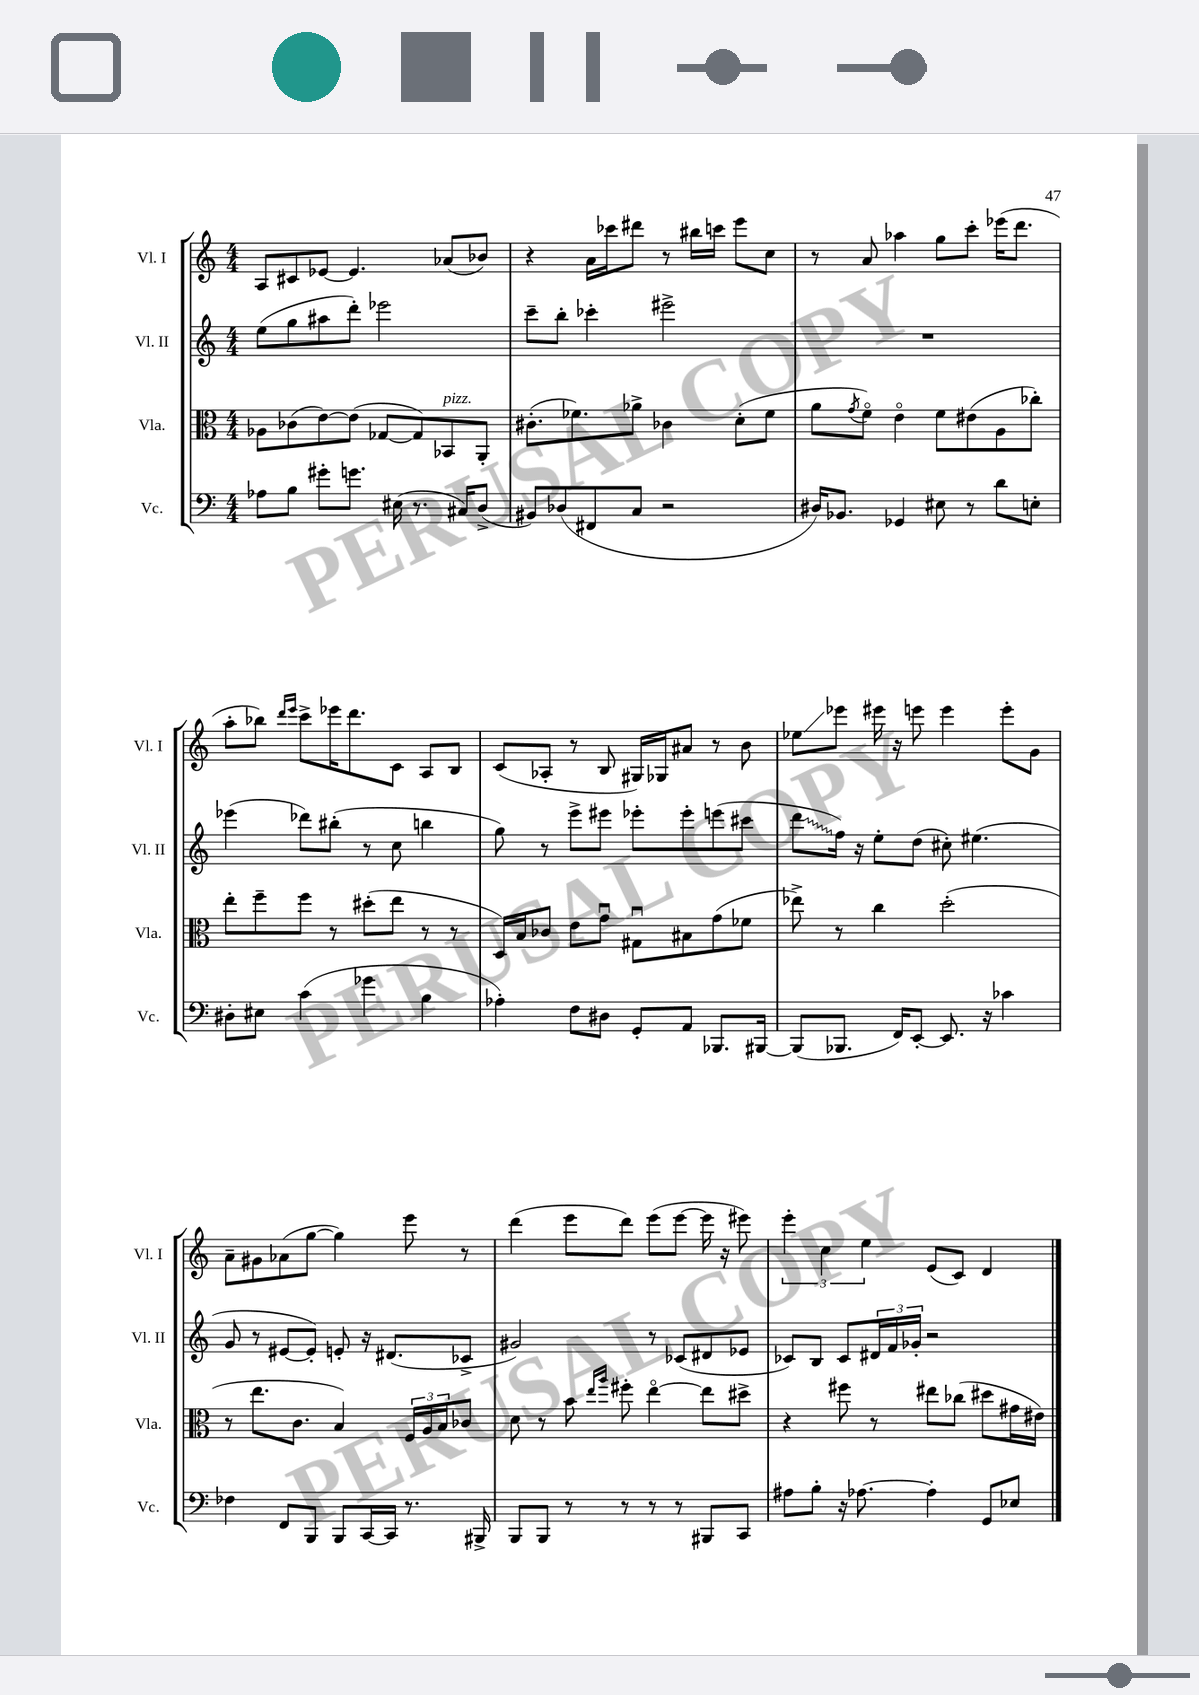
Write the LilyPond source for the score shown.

<<
\new StaffGroup <<
\new Staff = "s0" \with { instrumentName = "Vl. I" shortInstrumentName = "Vl. I" } {
    \clef treble \key c \major \numericTimeSignature \time 4/4
    a8 cis'8 ees'8~ ees'4. aes'8( bes'8) |
    r4 a'16 ces'''16 dis'''8 r8 bis''16 c'''16 e'''8 c''8 |
    r8 a'8 aes''4 g''8 c'''8-. ees'''16( d'''8. |
    a''8-. bes''8) \grace { d'''16 e'''16 } c'''8-> ees'''16 d'''8. c'8 a8 b8 |
    c'8( aes8-. r8 b8 gis16) ges16 ais'8 r8 b'8 |
    ees''8\glissando ees'''8 eis'''16 r16 e'''8 e'''4 e'''8-. g'8 |
    a'8-- gis'8 aes'8( g''8~ g''4) e'''8 r8 |
    d'''4( e'''8 d'''8) e'''8( e'''8~ e'''16 r16 eis'''8) |
    \tuplet 3/2 { e'''4-. c''4 e''4 } e'8( c'8) d'4 \bar "|." |
}
\new Staff = "s1" \with { instrumentName = "Vl. II" shortInstrumentName = "Vl. II" } {
    \clef treble \key c \major \numericTimeSignature \time 4/4
    e''8( g''8 ais''8 d'''8-.) ees'''2 |
    c'''8-- b''8-. ces'''4-. eis'''2-> |
    R1 |
    ees'''4( des'''8) bis''8-.( r8 c''8 b''4 |
    g''8) r8 e'''8-> eis'''8 ees'''8-. ees'''8-. e'''8( cis'''8 |
    \once \override Glissando.style = #'zigzag d'''8\glissando f''16) r16 e''8-. d''8( cis''8-.) eis''4.( |
    g'8 r8 eis'8~ eis'8-.) e'8-. r16 dis'8.( ces'8-> |
    gis'2) r8 ces'8( dis'8 ees'8 |
    ces'8) b8 ces'8 \tuplet 3/2 { dis'16 f'16 ges'16-. } r2 \bar "|." |
}
\new Staff = "s2" \with { instrumentName = "Vla." shortInstrumentName = "Vla." } {
    \clef alto \key c \major \numericTimeSignature \time 4/4
    aes8 ces'8( e'8~) e'8( ges8~ ges8) bes,8^\markup { \italic "pizz." } a,8-. |
    cis'8.-.( fes'8.) aes'8-> ces'4 d'8-.( fes'8 |
    a'8 \acciaccatura { g'8 } f'8\flageolet) e'4\flageolet f'8 eis'8( a8 ces''8-.) |
    e''8-. f''8-- f''8 r8 dis''8-.( e''8 r8 r8 |
    d16) b16 ces'8 e'8 g'8\downbow gis8\downbow bis8 g'8( fes'8 |
    ees''8->) r8 c''4 d''2-.( |
    r8 e''8. c'8. b4) \tuplet 3/2 { f16 a16 b16 } ces'8 |
    d'8 r8 b'8 \grace { e''16 a''16 } fis''8-. e''4~\flageolet e''8 dis''8-> |
    r4 fis''8 r8 eis''8 ces''8( dis''8 gis'16 eis'16) \bar "|." |
}
\new Staff = "s3" \with { instrumentName = "Vc." shortInstrumentName = "Vc." } {
    \clef bass \key c \major \numericTimeSignature \time 4/4
    aes8 b8 gis'8-. g'8. eis16( r8. cis16) d8->( |
    bis,8) des8( fis,8 c8 r2 |
    dis16) bes,8. ges,4 eis8 r8 d'8 e8-. |
    dis8-. eis8 c'4( ges'4 b4 |
    aes4-.) f8 dis8 g,8-. a,8 bes,,8. bis,,16~ |
    bis,,8( bes,,8. f,16) e,8~-. e,8. r16 ces'4 |
    fes4 f,8 b,,8 b,,8 c,16~ c,16 r8. bis,,16-> |
    b,,8 b,,8 r8 r8 r8 r8 bis,,8 c,8 |
    ais8 b8-. r16 aes8.~ aes4-. g,8 ees8 \bar "|." |
}
>>
>>
\layout { \context { \Score \remove "Bar_number_engraver" } }
